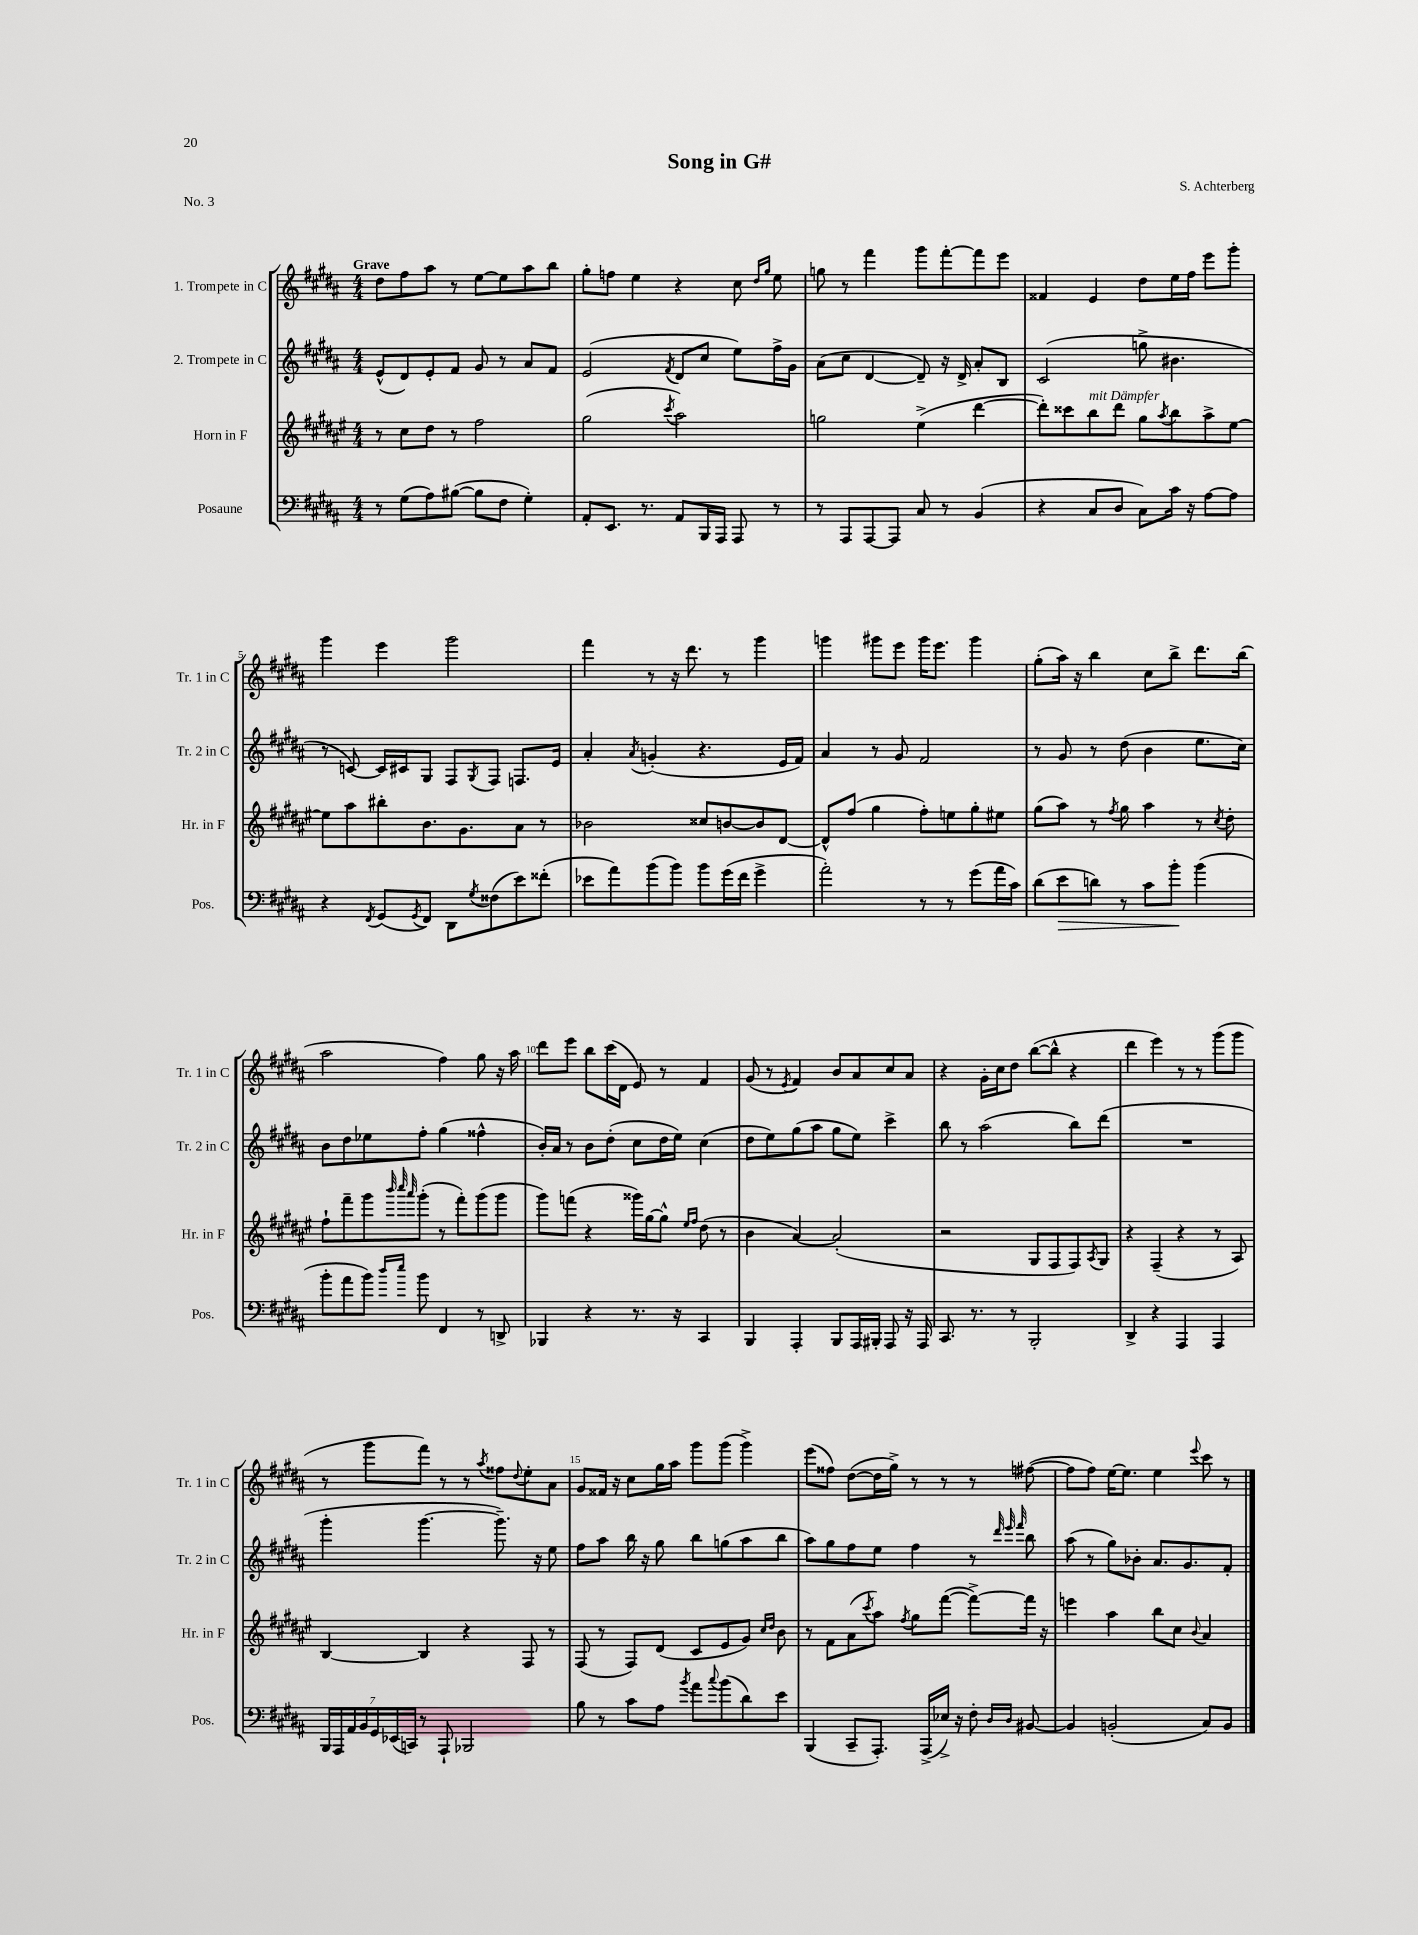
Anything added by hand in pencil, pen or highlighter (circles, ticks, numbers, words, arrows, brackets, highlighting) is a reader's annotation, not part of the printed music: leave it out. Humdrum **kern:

**kern	**kern	**kern	**kern
*staff4	*staff3	*staff2	*staff1
*clefF4	*clefG2	*clefG2	*clefG2
*k[f#c#g#d#a#]	*k[f#c#g#d#a#e#]	*k[f#c#g#d#a#]	*k[f#c#g#d#a#]
*M4/4	*M4/4	*M4/4	*M4/4
8r	8r	(8e^^/L	8dd#\L
(8G#\L	8cc#\L	8d#/)	8ff#\
8A#\)	8dd#\J	8e'/	8aa#\J
([8B#\J	8r	8f#/J	8r
8B#\]L	2ff#\	8g#/	[8ee\L
8F#\J	.	8r	8ee\]
4G#'\)	.	8a#/L	8aa#\
.	.	8f#/J	8bb\J
=	=	=	=
8AA#'/L	(2gg#\	(2e/	8gg#'\L
8.EE/J	.	.	8ff\J
.	.	.	4ee\
8.r	.	.	.
.	8qccc#/	8qf#/	.
8AA#/L	2aa#\)	8d#/L	4r
16BBB/L	.	8cc#/J	.
16AAA#/JJ	.	.	.
8AAA#/	.	8ee\L)	8cc#\
.	.	.	16qqdd#/LL
.	.	.	16qqgg#/JJ
8r	.	16ff#^\L	8ee\
.	.	16g#\JJ	.
=	=	=	=
8r	2gg\	(8a#\L	8gg\
8AAA#/L	.	8cc#\J	8r
[8AAA#/	.	[4d#/	4fff#\
8AAA#/]J	.	.	.
8C#/	(4ee#^\	8d#~/])	8ggg#\L
8r	.	16r	[8fff#'\
.	.	16d#^/	.
(4BB/	[4ddd#\	8a#'/L	8fff#\]
.	.	8B/J	8eee\J
=	=	=	=
4r	8ddd#'\]L)	(2c#/	4f##/
.	8ccc##\	.	.
8C#/L	8bb\	.	4e/
8D#/J	8ddd#\J	.	.
8C#\L)	8gg#\L	8gg^\	8dd#\L
.	8qaa#/	.	.
16c#\Jk	8bb\	4.b#\	16ee\L
16r	.	.	16ff#\JJ
[8A#\L	8aa#^\	.	8eee\L
8A#\]J	[8ee#\J	.	8ggg#'\J
=	=	=	=
4r	8ee#\]L	8r	4ggg#\
.	8aa#\	[8c/)	.
8qFF#/	.	.	.
(8GG#/L	8bb#'\	16c/]LL	4eee\
.	.	16c#/J	.
8qGG#/	.	.	.
8FF#/J)	8.b\	8G#/J	.
8DD#\L	.	8F#/L	2ggg#\
.	8.g#\	.	.
8qG#/	.	8qG#/	.
(8F##\	.	8F#/J	.
8e\)	8a#\J	8.F/L	.
(8f##'\J	8r	.	.
.	.	16e/Jk	.
=	=	=	=
8e-\L	2b-\	4a#'/	4fff#\
8a#\)	.	.	.
.	.	8qa#/	.
(8b\	.	(4g'/	8r
8b\J)	.	.	16r
.	.	.	8.ddd#\
8b\L	8cc##/L	4.r	.
(16g#\L	[8b/	.	8r
16f#\JJ	.	.	.
4g#^\	8b/]	.	4ggg#\
.	[8d#/J	16e/LL	.
.	.	16f#/JJ)	.
=	=	=	=
2a#'\)	8d#^^/]L	4a#/	4ggg\
.	(8ff#/J	.	.
.	4gg#\	8r	8ggg#\L
.	.	8g#/	8eee\J
8r	8ff#'\L)	2f#/	16ggg#\LK
.	.	.	8.eee\J
8r	8ee\	.	.
(8g#\L	8gg#'\	.	4ggg#\
16a#\L	8ee#\J	.	.
16c#\JJ)	.	.	.
=	=	=	=
(8d#\L	(8gg#\L	8r	(8gg#'\L
8e\	8aa#\J)	8g#/	16aa#\Jk)
.	.	.	16r
8d\J)	8r	8r	4bb\
.	8qff#/	.	.
8r	8gg#\	(8dd#\	.
8c#\L	4aa#\	4b\	8cc#\L
8b'\J	.	.	8bb^\J
(4b\	8r	8.ee\L	8.ddd#\L
.	8qcc#/	.	.
.	8dd#'\	.	.
.	.	16cc#\Jk)	(16bb\Jk
=	=	=	=
8b'\L	8ff#`\L	8b\L	2aa#\
8a#\	8fff#~\	8dd#\	.
8b\J)	8ggg#\	8ee-\	.
.	32qqbbb/	.	.
16qqdd#/LL	32qqcccc#/	.	.
16qqee/JJ	32qqaaa#/	.	.
8b\	(8ggg#'\J	8ff#'\J	.
4FF#/	8r	(4gg#\	4ff#\)
.	8fff#'\L)	.	.
8r	(8ggg#\	4ff##^^\	8gg#\
8DD^/	8ggg#\J	.	16r
.	.	.	16aa#\
=	=	=	=
4BBB-/	8ggg#\L)	16b'/LL)	8ddd#\L
.	.	16a#/JJ	.
.	(8fff\J	8r	8eee\J
4r	4r	8b\L	8bb\L
.	.	(8dd#'\J	(16ccc#\L
.	.	.	16d#\JJ
8.r	16ggg##\LL)	8cc#\L	8e/)
.	[16gg#\J	.	.
.	8gg#^^\]J	16dd#\L	8r
16r	.	16ee\JJ)	.
.	16qqee#/LL	.	.
.	16qqff#/JJ	.	.
4CC#/	(8dd#\	(4cc#\	4f#/
.	8r	.	.
=	=	=	=
4BBB/	4b\	8dd#\L	(8g#/
.	.	8ee\)	8r
.	.	.	8qe/
4AAA#'/	[4a#/)	(8gg#\	4f#/)
.	.	8aa#\J	.
8BBB/L	(2a#'/]	8gg#\L	8b/L
16AAA#/L	.	8ee\J)	8a#/
16BBB#'/JJ	.	.	.
8AAA#/	.	4ccc#^\	8cc#/
16r	.	.	8a#/J
16AAA#/	.	.	.
=	=	=	=
8.CC#/	2r	8bb\	4r
.	.	8r	.
8.r	.	.	.
.	.	(2aa#\	16g#'\LL
.	.	.	16cc#\J
8r	.	.	8dd#\J
2BBB'/	8G#/L	.	([8bb\L
.	8F#/	.	8bb^^\]J
.	8F#/)	8bb\L)	4r
.	8qA#/	.	.
.	8G#/J	(8ddd#\J	.
=	=	=	=
4DD#^/	4r	1r	4ddd#\
4r	(4F#~/	.	4eee\)
4AAA#/	4r	.	8r
.	.	.	8r
4AAA#/	8r	.	(8ggg#\L
.	8A#/)	.	8ggg#\J
=	=	=	=
28BBB/LL	[4B/	4ggg#'\	8r
28AAA#/	.	.	.
28AA#/	.	.	.
28BB/	.	.	.
.	.	.	8ggg#\L
28GG#/	.	.	.
(28EE-/	.	.	.
28CC/JJ)	.	.	.
8r	4B/]	[4.ggg#\	8fff#\J)
8AAA#`/	.	.	8r
2BBB-/	4r	.	8r
.	.	.	8qaa#/
.	.	8.ggg#~\])	8ff##\L
.	.	.	8qqdd#/
.	8F#/	.	8ee'\
.	.	16r	.
.	8r	8ee\	8a#\J
=	=	=	=
8B\	(8F#/	8ff#\L	8g#/L
8r	8r	8aa#\J	16f##/Jk
.	.	.	16r
8c#\L	8F#/L)	16bb\	8cc#\L
.	.	16r	.
8A#\J	(8d#/J	8gg#\	16gg#\L
.	.	.	16aa#\JJ
8qb/	.	.	.
8a#\L	8c#/L	8bb\L	8ggg#\L
8qqcc#/	.	.	.
(8b\	8e#/	(8gg\	(8ggg#\J
8d#\)	8g#/J)	8aa#\	4ggg#^\)
.	16qqcc#/LL	.	.
.	16qqdd#/JJ	.	.
8e\J	8b\	8bb\J	.
=	=	=	=
(4BBB/	8r	8aa#\L)	(8eee\L
.	8f#\L	8gg#\	8ff##\J)
8CC#~/L	(8a#\	8ff#\	([8dd#\L
.	8qccc#/	.	.
8.AAA#'/J)	8aa#\J)	8ee\J	16dd#\]L
.	.	.	16gg#^\JJ)
.	8qff#/	.	.
.	8gg#\L	4ff#\	8r
(16AAA#^/LL	.	.	.
16E-^/JJ)	([8fff#\J	.	8r
16r	.	.	.
8F#'\	8fff#^\_L)	8r	8r
.	.	32qqddd#/	.
16qqD#/LL	.	32qqeee/	.
16qqD#/JJ	.	32qqfff#/	.
[8BB#/	16fff#\]Jk	8bb\	([8ff#\
.	16r	.	.
=	=	=	=
4BB#/]	4eee\	(8aa#\	8ff#\]L
.	.	8r	8ff#\J)
(2BB'/	4aa#\	8gg#\L)	[16ee\LK
.	.	.	8.ee\]J
.	.	8b-'\J	.
.	8bb\L	8.a#/L	4ee\
.	8cc#\J	.	.
.	.	8.g#/	.
.	8qqb/	.	8qqeee/
8C#/L)	4a#/	.	8ccc#\
8BB/J	.	8f#'/J	8r
==	==	==	==
*-	*-	*-	*-
